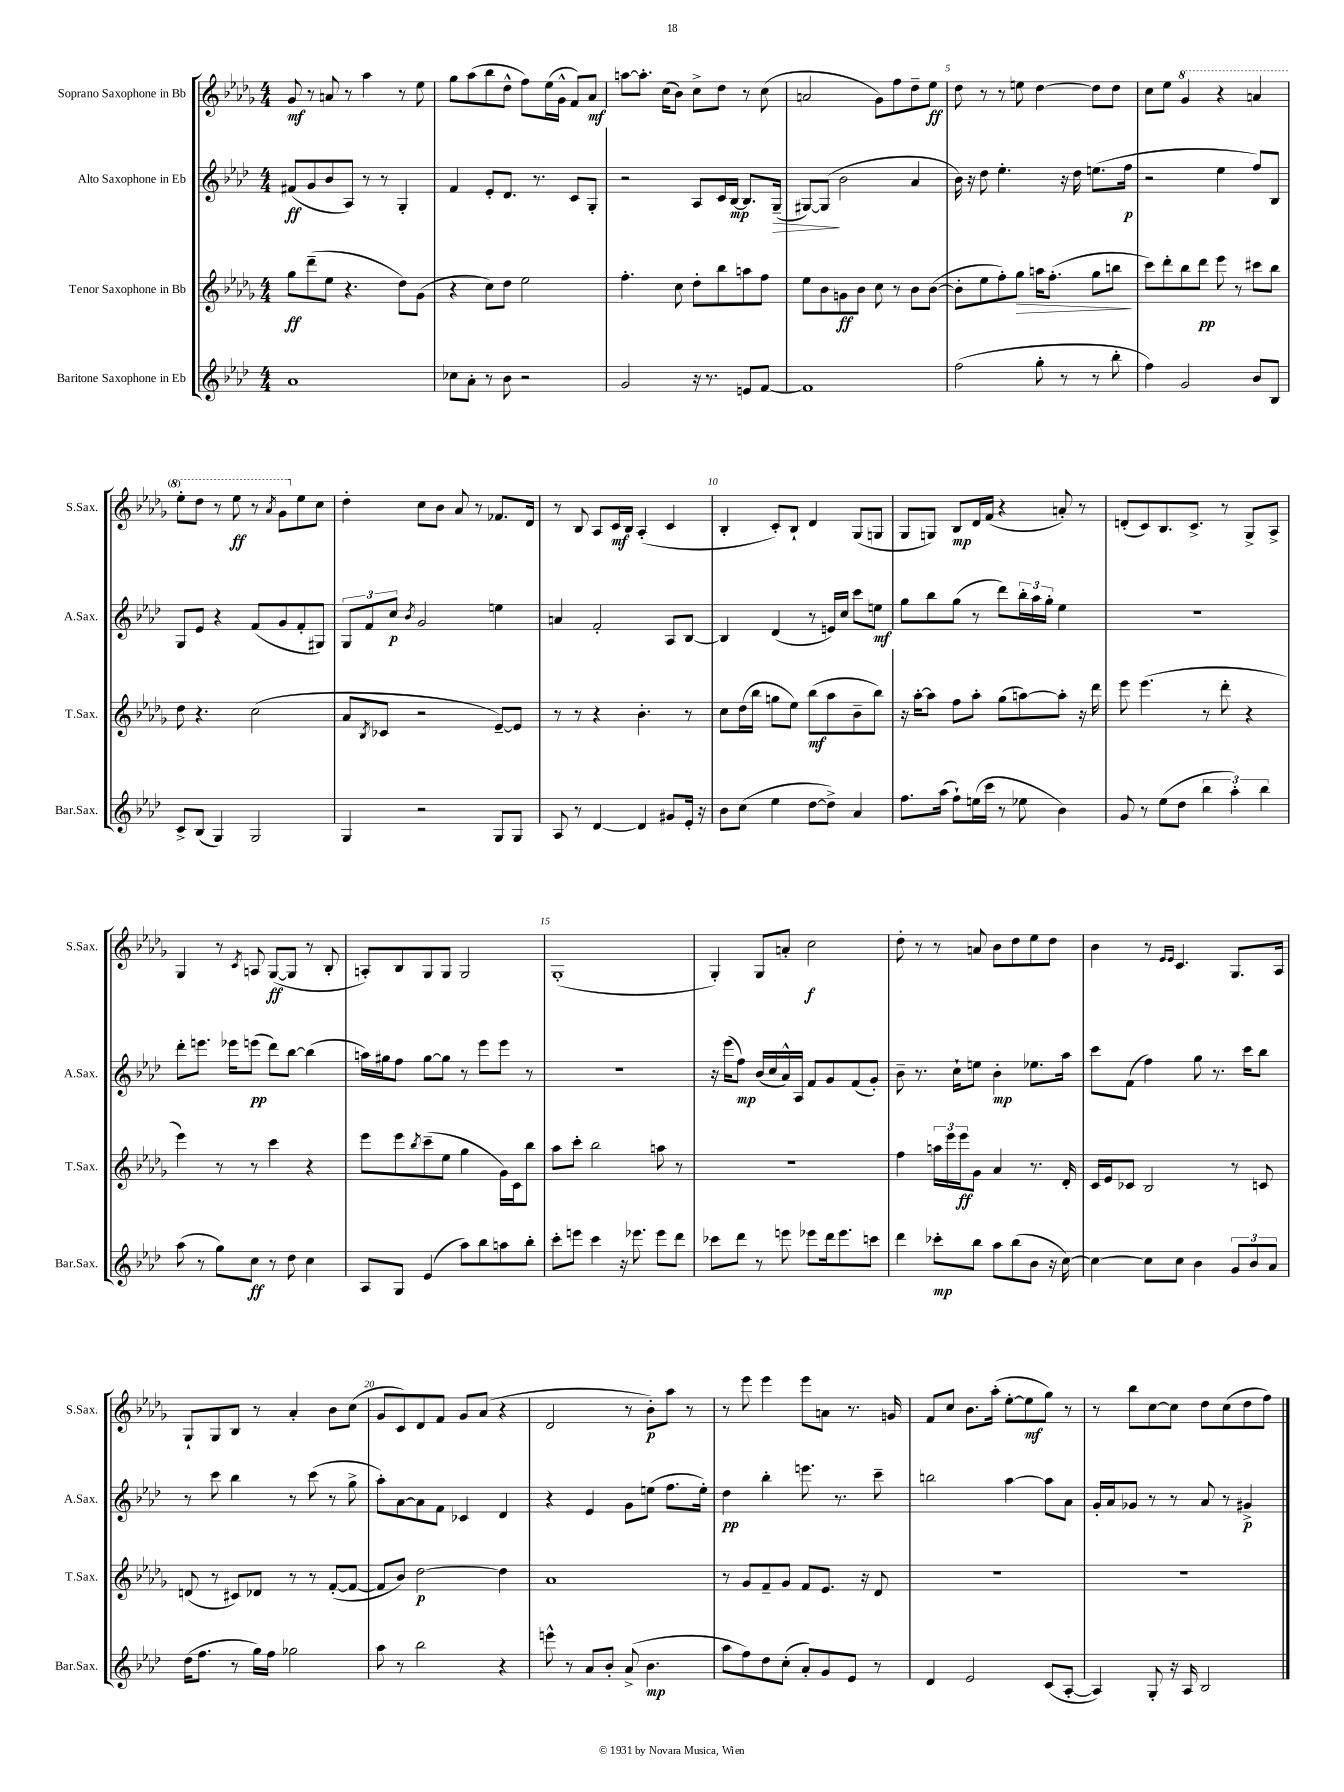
<<
\new StaffGroup <<
\new Staff = "s0" \with { instrumentName = "Soprano Saxophone in Bb" shortInstrumentName = "S.Sax." } {
    \clef treble \key des \major \numericTimeSignature \time 4/4
    ges'8\mf r8 a'8 r8 aes''4 r8 ees''8 |
    ges''8 aes''8( bes''8 des''8-^ f''8) ees''16( ges'16-^ f'8) aes'8\mf |
    a''8~ a''8.-. c''16( bes'8) c''8-> des''8 r8 c''8( |
    a'2 ges'8) f''8 des''8-- ees''8\ff |
    des''8 r8 r8 e''8 des''4~ des''8 des''8 |
    c''8 ees''8 \ottava #1 ges''4 r4 a''4 |
    ees'''8-. des'''8 r8 ees'''8\ff r8 \acciaccatura { aes''8 } ges''8 \ottava #0 ees''8 c''8 |
    des''4-. c''8 bes'8 aes'8 r8 fes'8. des'16 |
    r8 bes8 aes8 c'16\mf bes16 aes4-.( c'4 |
    bes4-. c'8-.) bes8-! des'4 ges8( g8 |
    ges8 g8) bes8\mp des'16 f'16( r4 a'8-.) r8 |
    d'8-.( c'8) bes8. c'8.-> r8 ges8-> aes8-> |
    ges4 r8 \acciaccatura { c'8 } a8 ges8~\ff( ges8 r8 bes8-. |
    a8-.) bes8 ges8 ges8 ges2 |
    ges1-.( |
    ges4-.) ges8 a'8-. c''2\f |
    des''8-. r8 r8 a'8 bes'8 des''8 ees''8 des''8 |
    bes'4 r8 \grace { ees'16 ees'16 } c'4. ges8. aes16 |
    ges8-! ges8 bes8 r8 aes'4-. bes'8 c''8( |
    ges'8 c'8) des'8 f'8 ges'8 aes'8( r4 |
    des'2 r8 bes'8-.\p) aes''8 r8 |
    r8 ees'''8 ees'''4 ees'''8 a'8 r8. g'16 |
    f'8 c''8 bes'8. aes''16-.( ees''8~-. ees''8\mf ges''8) r8 |
    r8 bes''8 c''8~ c''8 des''8 c''8( des''8 f''8) \bar "|." |
}
\new Staff = "s1" \with { instrumentName = "Alto Saxophone in Eb" shortInstrumentName = "A.Sax." } {
    \clef treble \key aes \major \numericTimeSignature \time 4/4
    fis'8\ff( g'8 bes'8 aes8) r8 r8 g4-. |
    f'4 ees'8-. des'8. r8. c'8 g8-. |
    r2 aes8 c'16 bes16~\mp bes8. g16--\>( |
    gis8~) gis8\!( bes'2 aes'4 |
    bes'16) r16 des''8 ees''4.-. r16 des''16 e''8.( f''16\p |
    r2 ees''4 f''8) bes8 |
    g8 ees'8 r4 f'8( g'8 f'8-. gis8) |
    \tuplet 3/2 { g8 f'8 c''8\p } \acciaccatura { bes'8 } g'2 e''4 |
    a'4 f'2-. aes8 bes8~ |
    bes4 des'4( r8 e'16) c''16 c'''8 e''8\mf |
    g''8 bes''8 g''8( r8 des'''8) \tuplet 3/2 { bes''16-. aes''16 g''16-. } ees''4 |
    R1 |
    des'''8-. e'''8. ees'''16 e'''8\pp( des'''8) bes''8~ bes''4( |
    a''16) gis''16 f''8 gis''8~ gis''8 r8 ees'''8 ees'''8 r8 |
    R1 |
    r16 ees'''16( f''8\mp) bes'16( c''16 aes'16-^) aes16 f'8 g'8 f'8( g'8-.) |
    bes'8-- r8. c''16-! e''8 bes'4-.\mp ees''8. aes''16 |
    c'''8 f'8( f''4) g''8 r8. c'''16 bes''8 |
    r8 c'''8 bes''4 r8 c'''8( r8 g''8-> |
    aes''8-.) aes'8~ aes'8 f'8 ces'4 des'4 |
    r4 ees'4 g'8 e''8( f''8. e''16-.) |
    des''4\pp bes''4-. e'''8. r8. c'''8-- |
    b''2 aes''4~ aes''8 aes'8 |
    g'16-. aes'16 ges'8 r8 r8 aes'8 r8 gis'4->\p \bar "|." |
}
\new Staff = "s2" \with { instrumentName = "Tenor Saxophone in Bb" shortInstrumentName = "T.Sax." } {
    \clef treble \key des \major \numericTimeSignature \time 4/4
    ges''8\ff des'''8--( ees''8 r4. des''8) ges'8( |
    r4 c''8) des''8 ees''2 |
    f''4.-. c''8 des''8-. bes''8 a''8 f''8 |
    ees''8 bes'8 g'8\ff bes'8 c''8 r8 bes'8 bes'8~( |
    bes'8-. ees''8 f''8-.) ges''8\> a''16 f''8.-.( ges''8 b''8\! |
    c'''8) des'''8-. bes''8 des'''8\pp ees'''8 r8 cis'''8 bes''8 |
    des''8 r4. c''2( |
    aes'8 \acciaccatura { bes8 } ces'8 r2 ees'8~--) ees'8 |
    r8 r8 r4 bes'4.-. r8 |
    c''8 des''16( bes''16 g''8 ees''8) bes''8\mf( aes''8 bes'8-- bes''8) |
    r16 aes''16~-. aes''8 f''8 aes''8-. ges''8( a''8~) a''8-. r16 des'''16 |
    ees'''8 ees'''4.( r8 des'''8-. r4 |
    ees'''4) r8 r8 c'''4 r4 |
    ees'''8 ees'''8 \acciaccatura { bes''8 } c'''8--( ees''8 ges''4 ges'16) c'16 bes''8 |
    aes''8 c'''8-. bes''2 a''8 r8 |
    r1 |
    f''4 \tuplet 3/2 { a''16 ees'''16 ees'''16\ff } ges'8 aes'4 r8. des'16-. |
    c'16 ees'16 ces'8 bes2 r8 c'8 |
    d'8( r8 cis'8) des'8 r8 r8 f'8~-.( f'8~ |
    f'8 bes'8) des''2~\p des''4 |
    aes'1 |
    r8 ges'8 f'8-- ges'8 f'8 ees'8. r16 des'8 |
    R1 |
    R1 \bar "|." |
}
\new Staff = "s3" \with { instrumentName = "Baritone Saxophone in Eb" shortInstrumentName = "Bar.Sax." } {
    \clef treble \key aes \major \numericTimeSignature \time 4/4
    aes'1 |
    ces''8 aes'8-. r8 bes'8 r2 |
    g'2 r16 r8. e'8 f'8~ |
    f'1 |
    f''2( g''8-. r8 r8 bes''8-. |
    f''4) g'2 bes'8 bes8 |
    c'8-> bes8( g4) g2 |
    g4 r2 g8 g8 |
    aes8 r8 des'4~ des'4 gis'8 ees'16-. r16 |
    bes'8 c''8( ees''4 des''8~ des''8->) aes'4 |
    f''8. aes''16( f''8-!) e''16( c'''16 r8 ees''8 bes'4) |
    g'8 r8 ees''8( des''8 \tuplet 3/2 { bes''4 aes''4-.) bes''4 } |
    aes''8( r8 g''8) c''8\ff r8 des''8 c''4 |
    aes8 g8 ees'4( aes''8) bes''8 a''8 bes''8-. |
    c'''8-. e'''8 c'''4 r16 ees'''8. ees'''8 des'''8 |
    ces'''8 des'''8 r8 e'''8 ees'''8 des'''16 ees'''8. c'''8 |
    des'''4 ces'''8-.\mp bes''8 aes''8 bes''8( bes'8 r16 c''16~) |
    c''4~ c''8 c''8 bes'4 \tuplet 3/2 { g'8 bes'8 aes'8 } |
    des''16( f''8. r8 g''16) f''16 ges''2 |
    aes''8 r8 bes''2 r4 |
    e'''8-^ r8 aes'8 bes'8-. aes'8->( bes'4.\mp |
    aes''8 f''8) des''8 c''8-.( aes'8-.) g'8 ees'8 r8 |
    des'4 ees'2 c'8( aes8~-. |
    aes4) g8-. r16 aes16 bes2 \bar "|." |
}
>>
>>
\layout { \context { \Score \override BarNumber.break-visibility = ##(#f #t #t) barNumberVisibility = #(every-nth-bar-number-visible 5) } }
